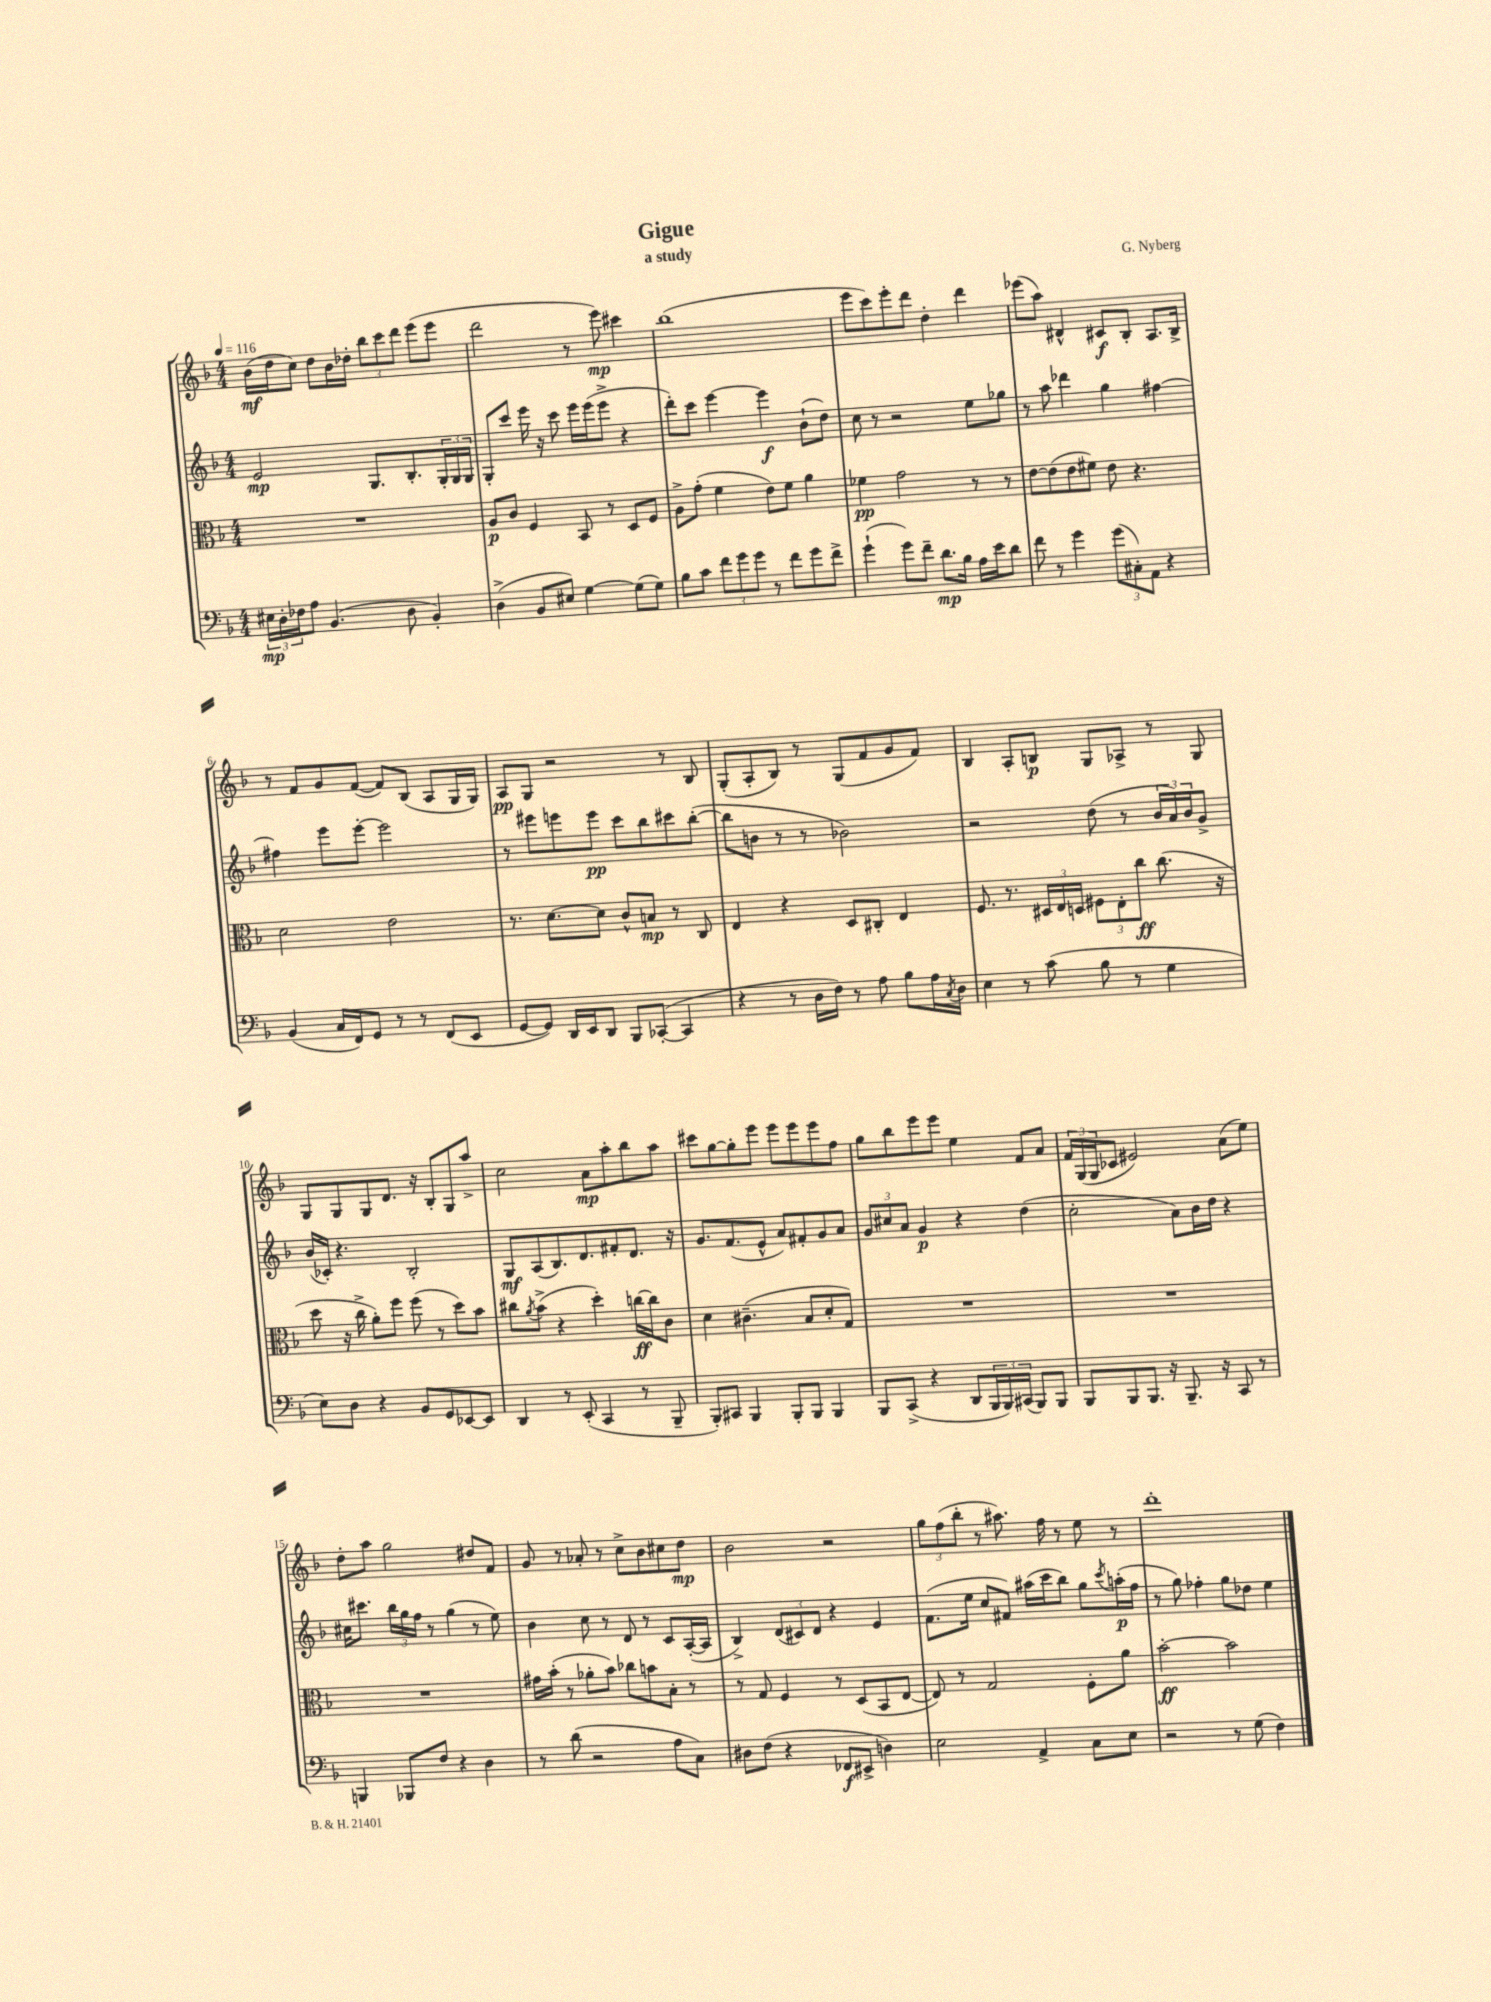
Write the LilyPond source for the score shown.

\header { title = "Gigue" composer = "G. Nyberg" subtitle = "a study" }
<<
\new StaffGroup <<
\new Staff = "s0" {
    \clef treble \key f \major \numericTimeSignature \time 4/4 \tempo 4 = 116
    bes'16\mf( d''16 c''8) d''8 bes'16 des''16-. \tuplet 3/2 { bes''8 c'''8 d'''8 } e'''8( e'''8 |
    d'''2 r8 e'''8\mp) cis'''4 |
    bes''1( |
    e'''8 c'''8) e'''8-. d'''8 d''4-. d'''4 |
    ees'''8( a''8) dis'4-^ cis'8\f bes8-. a8. bes16-> |
    r8 f'8 g'8 f'8~( f'8) bes8( a8 g16 g16) |
    a8\pp g8 r2 r8 bes8 |
    g8-.( a8-. bes8) r8 g8( f'8 g'8 f'8) |
    bes4 a8-. b8\p g8 aes8-> r8 g8 |
    g8 g8 g8 d'8. r16 bes8-. g8 a''8-> |
    c''2 a'8\mp a''8-. bes''8 a''8 |
    cis'''8 g''8~ g''8-. e'''8 e'''8 e'''8 e'''8 f''8 |
    g''8 bes''8 e'''8 e'''8 e''4 f'8 a'8 |
    \tuplet 3/2 { f'16 g16( g16 } ces'8 eis'2) a'8( e''8) |
    d''8-. a''8 g''2 dis''8 f'8 |
    g'8 r8 aes'8-. r8 c''8-> bes'8 cis''8 d''8\mp |
    bes'2 r2 |
    \tuplet 3/2 { g''8 f''8( bes''8-. } r8 ais''8.) f''16 r8 e''8 r8 |
    d'''1-. \bar "|." |
}
\new Staff = "s1" {
    \clef treble \key f \major \numericTimeSignature \time 4/4
    e'2\mp g8. bes8.-. \tuplet 3/2 { g16-. g16 g16 } |
    g8-. c'''8 e'''16 r16 c'''8 e'''16 e'''16( e'''8-> r4 |
    d'''8-.) c'''8 e'''4~ e'''4\f bes'8-!( d''8) |
    c''8 r8 r2 e''8 ges''8 |
    r8 a''8 des'''4 g''4 fis''4~ |
    fis''4 e'''8 e'''8~-. e'''2 |
    r8 eis'''8 e'''8 e'''8\pp c'''8 bes''8 cis'''8 bes''8~-.( |
    bes''8 b'8 r8 r8 bes'2) |
    r2 d''8( r8 \tuplet 3/2 { bes'16 a'16) bes'16 } g'8-> |
    bes'16( ces'16-.) r4. bes2-. |
    g8\mf a8( bes8.) d'8. fis'8-. d'8. r16 |
    g'8. f'8.( e'8-^ a'8) fis'8-. g'8 a'8 |
    \tuplet 3/2 { g'8 cis''8 a'8 } g'4\p r4 d''4( |
    c''2-. a'8) bes'16 d''16 r4 |
    cis''16 cis'''8. \tuplet 3/2 { bes''16 g''16 f''16 } r8 g''4( r8 e''8) |
    bes'4 c''8 r8 d'8 r8 c'8 a16~-.( a16 |
    bes4->) \tuplet 3/2 { d'8( cis'8) d'8 } r4 e'4 |
    f'8.( e''16 c''8 fis'8) ais''16( c'''16 bes''8) g''8 \acciaccatura { c'''8 } a''16-.\p( f''16 |
    r8 g''8) fes''4-. g''8 des''8 e''4 \bar "|." |
}
\new Staff = "s2" {
    \clef alto \key f \major \numericTimeSignature \time 4/4
    R1 |
    a8\p c'8 f4 bes,8 r8 d8 f8 |
    a8-> g'8-.( f'4 e'8) f'8 a'4 |
    fes'4\pp g'2 r8 r8 |
    e'8~ e'8( e'8 fis'8) e'8 r4. |
    d'2 e'2 |
    r8. d'8.~ d'8 c'8-^ b8\mp r8 c8 |
    e4 r4 d8 cis8-. e4 |
    f8. r8. \tuplet 3/2 { dis16 e16 d16 } \tuplet 3/2 { fis8 e8-. c''8\ff } c''8.( r16 |
    d''8 r16 c''16-> a'8-.) f''8 f''8( r8 d''8) bes'8 |
    cis''8 \acciaccatura { a'8 } bes'8->( r4 d''4-.) c''16~\ff c''16 c'8 |
    d'4 cis'4.--( bes8 d'8-. g8) |
    R1 |
    R1 |
    R1 |
    gis'16 bes'16-.( r8 aes'8-. bes'8) ces''8 b'8 bes8-. r8 |
    r8 g8 f4 r8 d8( bes,8 e8~ |
    e8) r8 g2 f8-. a'8 |
    bes'2~-.\ff bes'2 \bar "|." |
}
\new Staff = "s3" {
    \clef bass \key f \major \numericTimeSignature \time 4/4
    \tuplet 3/2 { eis16\mp d16-. fes16 } a8 bes,4.( d8 bes,4-.) |
    d4->( bes,8 eis8) g4~ g8( g8) |
    bes8 c'8 \tuplet 3/2 { f'8 g'8 g'8 } r8 f'8 g'8 f'8-> |
    g'4-!( g'8) f'8-- d'8.\mp bes16 a16 e'16 d'8 |
    f'8 r8 g'4 \tuplet 3/2 { g'8( cis8-.) a,8 } r4 |
    bes,4( c16 f,16) g,8 r8 r8 f,8( e,8 |
    g,8~ g,8) d,16 e,16 d,8 bes,,8 ces,8~-.( ces,4 |
    r4 r8 d16 f16) r8 a8 bes8 a16 \acciaccatura { c8 } d16 |
    e4 r8 c'8( bes8 r8 g4 |
    e8) d8 r4 bes,8 g,8 ees,8~ ees,8 |
    d,4 r8 e,8-.( c,4 r8 bes,,8-- |
    bes,,8-.) cis,8 bes,,4 bes,,8-. bes,,8 bes,,4 |
    bes,,8 c,8->( r4 d,8 \tuplet 3/2 { bes,,16 bes,,16) cis,16( } bes,,8) bes,,8 |
    bes,,8 bes,,8 bes,,8. r16 bes,,8.-- r16 c,8 r8 |
    b,,4 bes,,8 f8 r4 d4 |
    r8 d'8( r2 a8 c8) |
    dis8 f8( r4 fes,8\f eis,8-> d4) |
    e2 a,4-> c8 e8 |
    r2 r8 g8( f4) \bar "|." |
}
>>
>>
